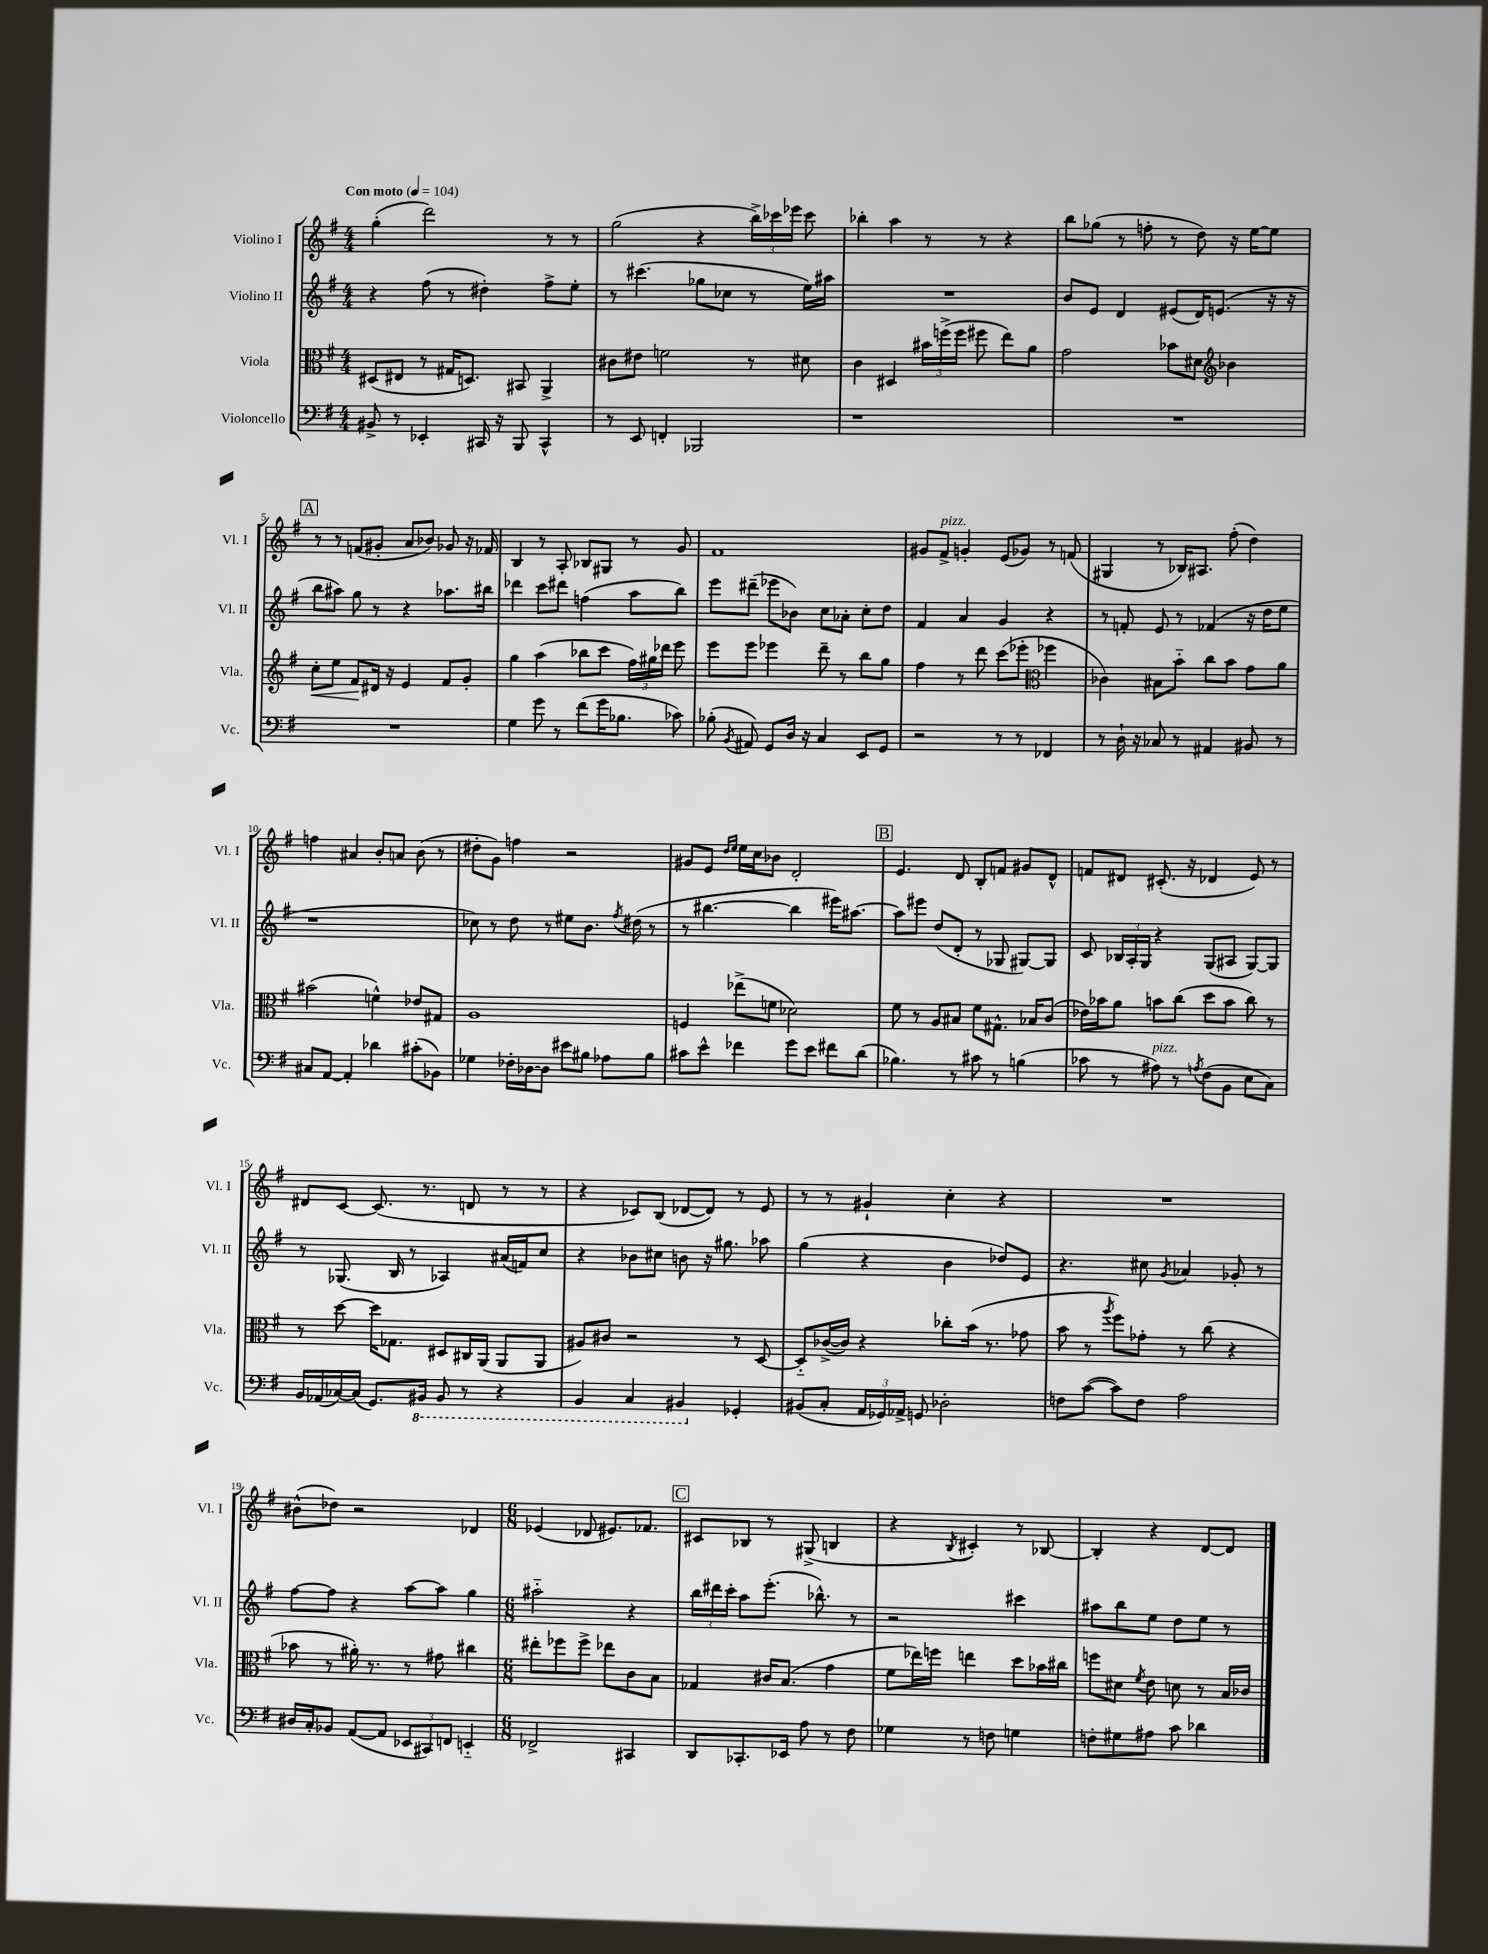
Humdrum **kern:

**kern	**kern	**dynam	**kern	**kern
*part4	*part3	*part3	*part2	*part1
*staff4	*staff3	*staff3	*staff2	*staff1
*I"Violoncello	*I"Viola	*	*I"Violino II	*I"Violino I
*I'Vc.	*I'Vla.	*	*I'Vl. II	*I'Vl. I
*clefF4	*clefC3	*	*clefG2	*clefG2
*k[f#]	*k[f#]	*	*k[f#]	*k[f#]
*M4/4	*M4/4	*	*M4/4	*M4/4
*MM104	*MM104	*	*MM104	*MM104
=1	=1	=1	=1	=1
!	!	!	!	!LO:TX:a:B:t=Con moto
8BB#X^/	(8D#X/L	.	4r	(4gg'\
8r	8E#X/J	.	.	.
4EE-X'/	8r	.	(8ff#\	2ddd\)
.	16G#X/KL	.	8r	.
.	8.Dn/J)	.	.	.
16CC#X/	.	.	4dd#X'\)	.
16r	.	.	.	.
8BBB/	8BB#X/	.	.	.
4CC#^^/	4AA^/	.	8ff#^\L	8r
.	.	.	8ee'\J	8r
=2	=2	=2	=2	=2
8r	8c#X\L	.	8r	(2gg\
8EE/	8e#X\J	.	(4.ccc#X\	.
4FFn'/	2fn\	.	.	.
2BBB-X/	.	.	8gg-X\L	4r
.	.	.	8cc-X\J	.
.	8r	.	8r	24bb^\LL)
.	.	.	.	24ccc-X\
.	.	.	.	24eee-X\JJ
.	8d#X\	.	16ee\LL)	8ccc-\
.	.	.	16aa#X\JJ	.
=3	=3	=3	=3	=3
1r	4c\	.	1r	4bb-X'\
.	4D#X/	.	.	4aa\
.	24b#X\LL	.	.	8r
.	(24ffn^\	.	.	.
.	24ff\JJ	.	.	.
.	8ff#X\	.	.	8r
.	8ee\L)	.	.	4r
.	8a\J	.	.	.
=4	=4	=4	=4	=4
1r	2g\	.	8b/L	8bb\L
.	.	.	8e/J	(8gg-X\J
.	.	.	4d/	8r
.	.	.	.	8ffn'\
.	8b-X\L	.	(8e#X/L	8r
.	8d#X\J	.	16d/K)	8dd\)
.	.	.	(8.en/J	.
*	*clefG2	*	*	*
.	4b-X\	.	.	16r
.	.	.	.	[16ee\KL
.	.	.	16r	8ee\J]
.	.	.	16r	.
!!LO:LB:g=z
!!LO:REH:place=s1:t=A
=5	=5	=5	=5	=5
!	!	!LO:HP:b	!	!
1r	8cc'\L	<	8bb\L	8r
.	8ee\J	.	8aa#X\J)	8r
.	8f#/L	.	8gg\	(8fn/L
.	16d#X/Jk	[	8r	8g#X'/J
.	16r	.	.	.
.	4e/	.	4r	8a/L
.	.	.	.	8b-X/J)
.	8f#/L	.	8.aa-X\L	8g-X/
.	8g'/J	.	.	16r
.	.	.	16bb#X\Jk	16f-X/
=6	=6	=6	=6	=6
4G\	4gg\	.	4ddd-X\	4B/
8g\	(4aa\	.	8ccc\L	8r
8r	.	.	8ddd#X\J	8A'/
(8f#\L	8bb-X\L	.	(4ffn\	8B-X/L
16g\K	8ccc\J	.	.	8G#X/J
8.B-X\J	.	.	.	.
.	24ff#\LL)	.	8aa\L	8r
.	24gg#X\	.	.	.
.	24ddd-X\JJ	.	.	.
8c-X\)	8eee\	.	8bb\J)	8g/
=7	=7	=7	=7	=7
(8B-X'\	8eee\L	.	8eee\L	1f#
8qBB/	.	.	.	.
8AA#X/)	8eee\J	.	(8ddd#X~\J	.
8GG/L	4eee-X\	.	8eee-X\L	.
16D/Jk	.	.	8b-X\J)	.
16r	.	.	.	.
4C/	8ddd~\	.	8cc\L	.
.	8r	.	8a-X'\J	.
8EE/L	8bb\L	.	8cc'\L	.
8GG/J	8gg\J	.	8dd\J	.
=8	=8	=8	=8	=8
2r	4ff#\	.	4f#/	8g#X/L
!	!	!	!	!LO:TX:a:i:t=pizz.
.	.	.	.	8f#^/J
.	8r	.	4a/	4gn'/
.	8ddd\	.	.	.
8r	(8ccc\L	.	4g/	(8e/L
8r	8eee-X'\J	.	.	8g-X/J)
*	*clefC3	*	*	*
4FF-X/	4ff-X\	.	4r	8r
.	.	.	.	(8fn/
=9	=9	=9	=9	=9
8r	4c-X\)	.	8r	4G#X/
16D`\	.	.	8fn'/	.
16r	.	.	.	.
8C-X/	8B#X\L	.	8e/	8r
8r	8b\J	.	8r	16B-X/KL)
.	.	.	.	8.A#X/J
4AA#X/	8cc\L	.	(4f-X/	.
.	8b\J	.	.	(8ff#'\
8BB#X/	8g\L	.	16r	4dd\)
.	.	.	16dd\KL	.
8r	8a\J	.	8ee\J	.
!!LO:LB:g=z
=10	=10	=10	=10	=10
8C#X/L	(2b#X\	.	1r	4ffn\
[8AA/J	.	.	.	.
4AA'/]	.	.	.	4a#X/
4d-X\	4fn^^\)	.	.	8b'/L
.	.	.	.	8an/J
(8c#X'\L	8e-X/L	.	.	(8b\
8BB-X\J)	8G#X/J	.	.	8r
=11	=11	=11	=11	=11
4G-X\	1A	.	8cc-X\)	8dd#X'\L
.	.	.	8r	8g\J)
16F-X'\LL	.	.	8dd\	4ffn\
[16D-X\J	.	.	.	.
8D-\J]	.	.	8r	.
8e#X\L	.	.	8ee#X\L	2r
8B#X\J	.	.	8.b\J	.
8A-X\L	.	.	.	.
.	.	.	8qff#/	.
.	.	.	(16dd#X\	.
8B#\J	.	.	8r	.
=12	=12	=12	=12	=12
8c#X\L	4Fn/	.	8r	8g#X/L
8e^^\J	.	.	[4.bb#X\	8e/J
.	.	.	.	16qqdd/LL
.	.	.	.	16qqee/JJ
4f-X\	(8ee-X^\L	.	.	16ee\LL
.	.	.	.	16cc\J
.	8fn\J	.	.	8b-X\J
8g\L	2d-X\)	.	4bb#\]	2d'/
8e\J	.	.	.	.
8f#X\L	.	.	16eee#X\KL)	.
.	.	.	[8.aa#X\J	.
(8d\J	.	.	.	.
!!LO:REH:place=s1:t=B
=13	=13	=13	=13	=13
4.B-X\)	8f#\	.	8aa#\L]	4.e/
.	8r	.	8eee#X\J	.
.	8A/L	.	(8dd/L	.
8r	8B#X/J	.	8d'/J	8d/
8c#X\	8f#\L	.	8r	8B'/L
8r	8.G#X^^\J	.	8G-X/	8fn/J
(4Bn\	.	.	[8G#X/L)	8g#X/L
.	16B-X/KL	.	.	.
.	(8c/J	.	8G#/J]	8d^^/J
=14	=14	=14	=14	=14
8c-X\	16e-X\LL)	.	8c/	8fn/L
.	16b-X\J	.	.	.
8r	8a\J	.	24B-X/LL	8d#X/J
.	.	.	24A'/	.
.	.	.	24G/JJ	.
!LO:TX:a:i:t=pizz.	!	!	!	!
8A#X\)	8bn\L	.	4r	(8.c#X'/
8r	(8cc\J	.	.	.
.	.	.	.	16r
8qAn/	.	.	.	.
(8F#\L	8dd\L	.	(8G/L	4d-X/
8BB\J	8b\J	.	8A#X/J	.
8E\L	8cc\)	.	[8G/L)	8e/)
8C\J)	8r	.	8G/J]	8r
!!LO:LB:g=z
=15	=15	=15	=15	=15
16BB/LL	8r	.	8r	8d#X/L
(16AA-X/	.	.	.	.
[16C-X/)	[8dd\	.	(8.G-X/	[8c/J
(16C-/JJ]	.	.	.	.
8.GG/L)	16dd\KL]	.	.	(8.c/]
.	8.G-X\J	.	16B/	.
.	.	.	8r	.
*8ba	*	*	*	*
16BBB#X/Jk	.	.	.	8.r
8BBB#/	8D#X/L	.	4A-X/)	.
8r	16C#X/L	.	.	8dn/
.	(16AA/JJ	.	.	.
4r	8AA/L	.	(16a#X/LL	8r
.	.	.	16fn/J)	.
.	8AA/J	.	8cc/J	8r
=16	=16	=16	=16	=16
4BBB/	8A#X/L)	.	4r	4r
.	8c#X/J	.	.	.
4CC/	2r	.	8b-X\L	8c-X/L)
.	.	.	8cc#X\J	(8B/J
4BBB#X/	.	.	8bn\	[8d-X/L
.	.	.	16r	8d-/J])
.	.	.	8.gg#X\	.
*X8ba	*	*	*	*
4GG-X'/	8r	.	.	8r
.	[8D/	.	8aa-X\	8e/
=17	=17	=17	=17	=17
(8BB#X/L	8D/L]	.	(4gg\	8r
8C'/J	([16c-X^/L	.	.	8r
.	16c-/JJ])	.	.	.
24AA/LL	4r	.	4r	4g#X`/
24GG-X/)	.	.	.	.
24AA-X^/JJ	.	.	.	.
8GGn/	.	.	.	.
2D-X'\	8cc-X'\L	.	4b\	4cc'\
.	(16b\Jk	.	.	.
.	8.r	.	.	.
.	.	.	8dd-X/L)	4r
.	8g-X\	.	8e/J	.
=18	=18	=18	=18	=18
8Fn\L	8b\	.	4.r	1r
([8c\J	8r	.	.	.
.	8qaa/	.	.	.
8c\L])	8ff#\L)	.	.	.
8F\J	8g-X'\J	.	8cc#X\	.
.	.	.	8qg/	.
2A\	8r	.	4a-X/	.
.	(8cc\	.	.	.
.	4r	.	8g-X'/	.
.	.	.	8r	.
!!LO:LB:g=z
=19	=19	=19	=19	=19
16D#X/LL	8b-X\	.	[8ff#\L	(8b#X^^\L
16C'/J	.	.	.	.
8BB-X/J	8r	.	8ff#\J]	8dd-X\J)
([8AA/L	16a#X'\)	.	4r	2r
.	8.r	.	.	.
8AA/J]	.	.	.	.
12EE-X/L	8r	.	[8aa\L	.
12CC#X/)	.	.	.	.
.	8g#X\	.	8aa\J]	.
12FFn/J	.	.	.	.
4EEn/	4cc#X\	.	4gg\	4d-X/
=20	=20	=20	=20	=20
*M6/8	*M6/8	*	*M6/8	*M6/8
2FF-X^/	8ee#X'\L	.	2aa#X\	(4e-X/
.	8ff-X\	.	.	.
.	8ff-^\J	.	.	8d-X/
.	8ee-X\L	.	.	8.e#X/L)
4CC#X/	8c\	.	4r	.
.	.	.	.	8.f-X/J
.	8B\J	.	.	.
!!LO:REH:place=s1:t=C
=21	=21	=21	=21	=21
8DD/L	4G-X/	.	24bb\LL	8c#X/L
.	.	.	24ddd#X\	.
.	.	.	24ccc'\JJ	.
8.CC-X'/	.	.	8aa\L	8B-X/J
.	16c#X/KL	.	(8.eee'\J	8r
16EE-X/Jk	(8.B/J	.	.	.
8A\	.	.	.	(8G#X^/
.	.	.	8.bb-X^^\)	.
8r	4g\	.	.	4Bn/
8F#\	.	.	8r	.
=22	=22	=22	=22	=22
4G-X\	8f#\L	.	2r	4r
.	16ee-X\L)	.	.	.
.	16ffn\JJ	.	.	.
.	.	.	.	8qB/
8r	4een\	.	.	4c#X'/)
8Fn\	.	.	.	.
4Gn\	8dd\L	.	4ccc#X\	8r
.	16b-X\L	.	.	[8B-X/
.	16cc#X\JJ	.	.	.
=23	=23	=23	=23	=23
8Fn'\L	8ffn\L	.	8aa#X\L	4B-'/]
8G#X\	8d#X\J	.	8bb\	.
.	8qf#/	.	.	.
8A#X\J	8e\	.	8ee\J	4r
8c\	8dn\	.	8dd\L	.
4d-X\	8r	.	8ee\J	[8d/L
.	16B/LL	.	8r	8d/J]
.	16c-X/JJ	.	.	.
==	==	==	==	==
*-	*-	*-	*-	*-
